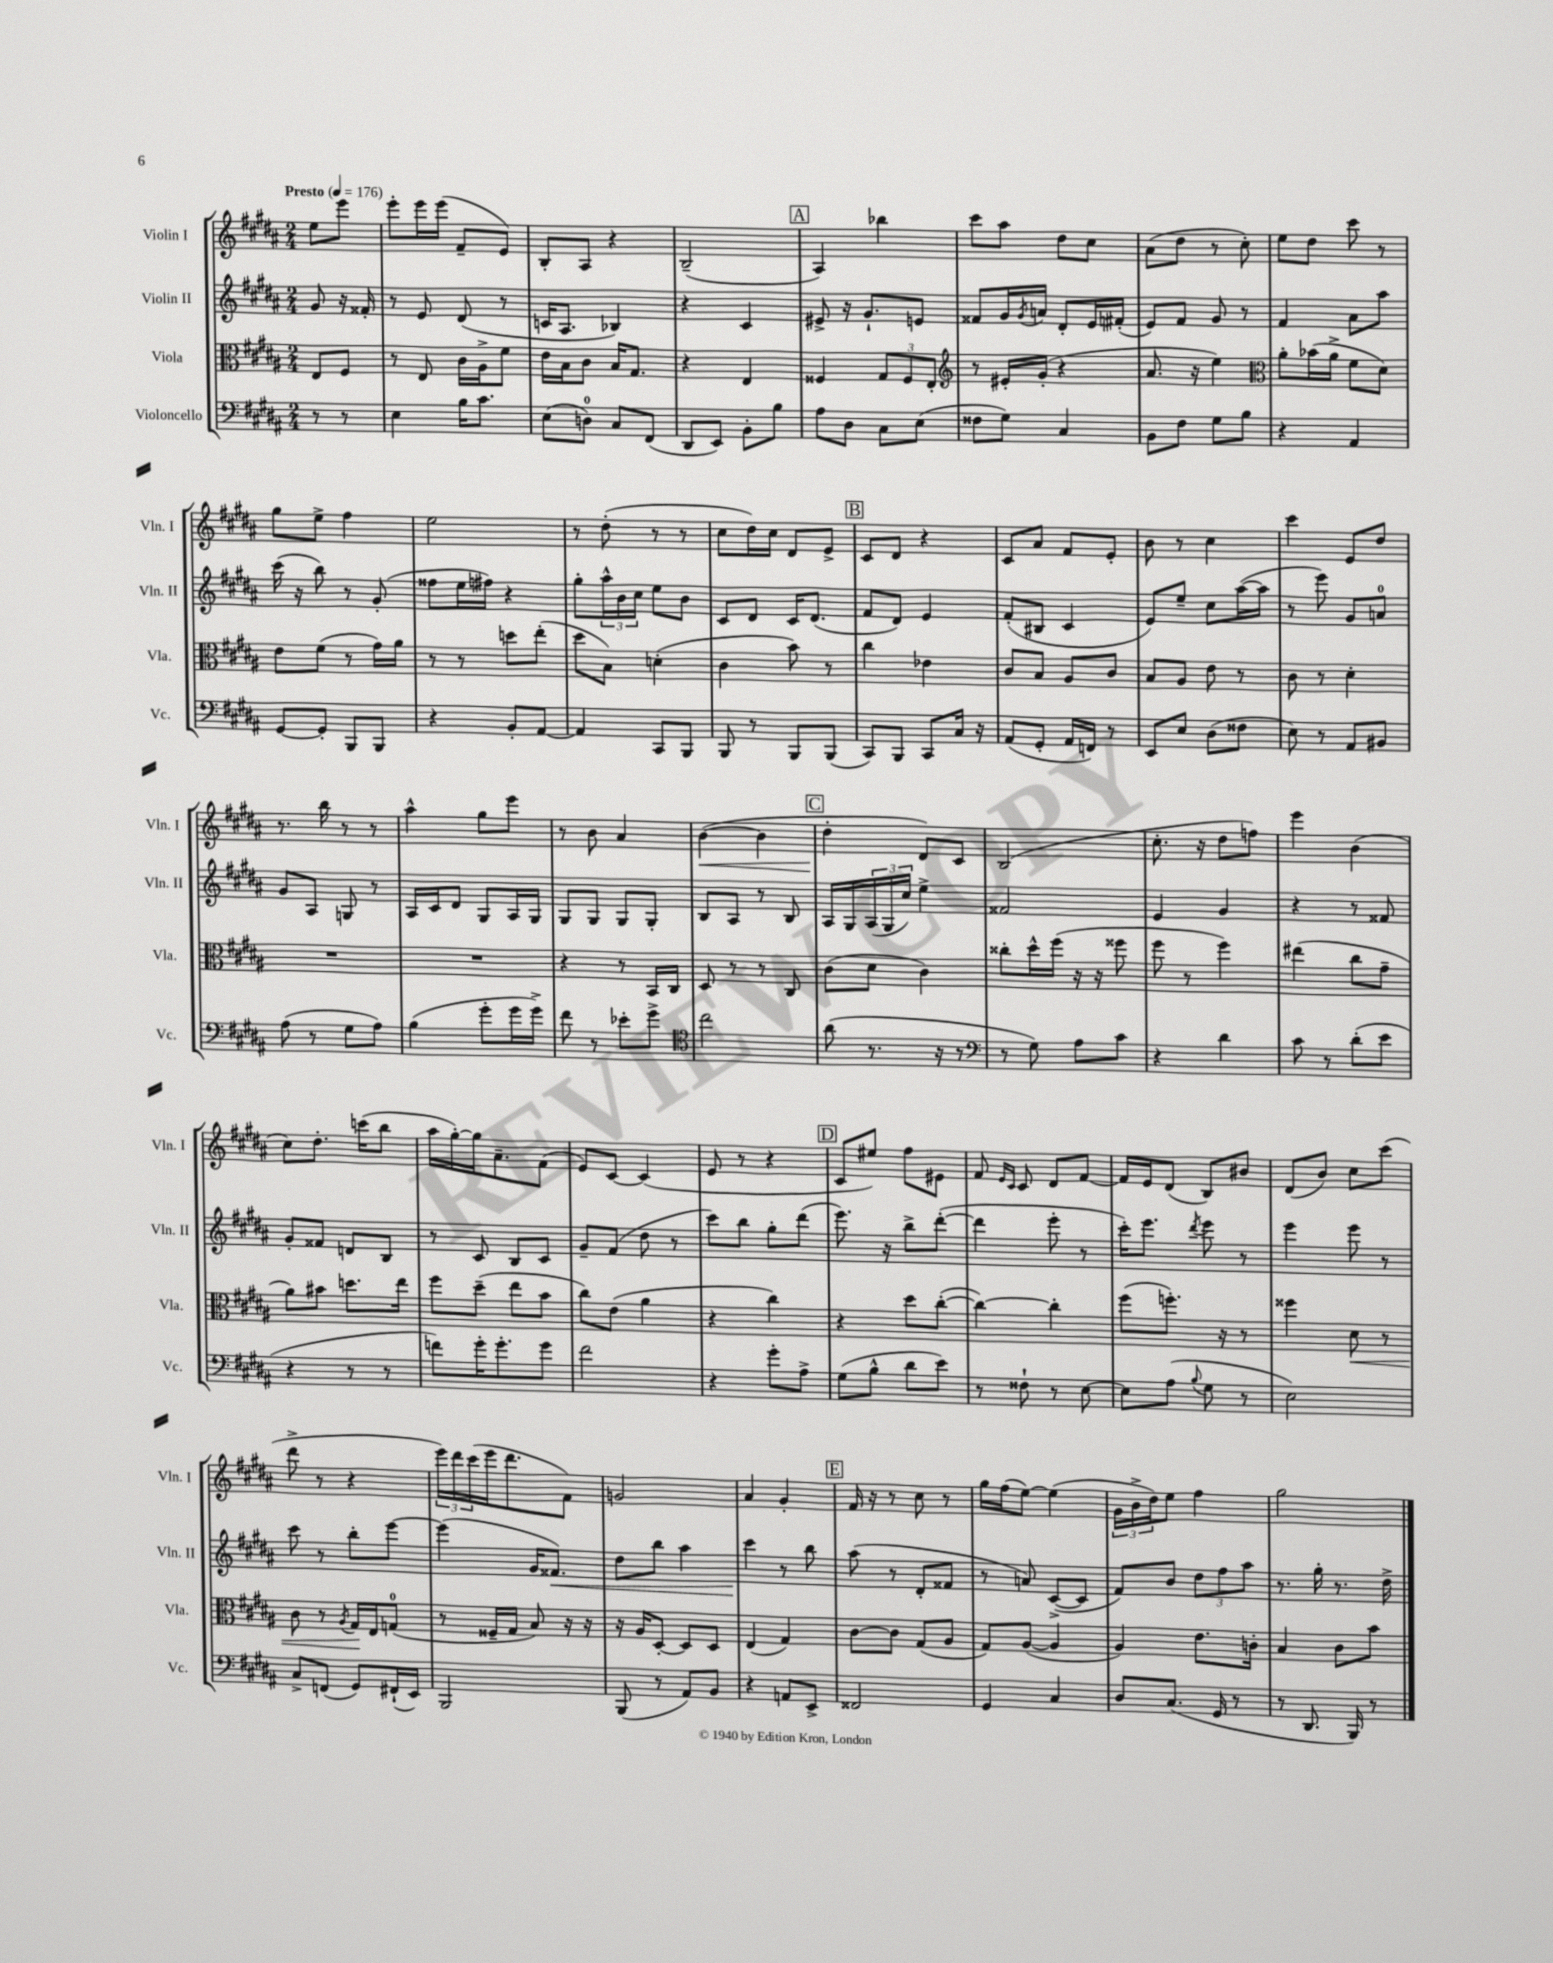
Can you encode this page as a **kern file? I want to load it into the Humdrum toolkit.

**kern	**kern	**dynam	**kern	**dynam	**kern	**dynam
*part4	*part3	*part3	*part2	*part2	*part1	*part1
*staff4	*staff3	*staff3	*staff2	*staff2	*staff1	*staff1
*I"Violoncello	*I"Viola	*	*I"Violin II	*	*I"Violin I	*
*I'Vc.	*I'Vla.	*	*I'Vln. II	*	*I'Vln. I	*
*clefF4	*clefC3	*	*clefG2	*	*clefG2	*
*k[f#c#g#d#a#]	*k[f#c#g#d#a#]	*	*k[f#c#g#d#a#]	*	*k[f#c#g#d#a#]	*
*M2/4	*M2/4	*	*M2/4	*	*M2/4	*
*MM176	*MM176	*	*MM176	*	*MM176	*
=	=	=	=	=	=	=
!	!	!	!	!	!LO:TX:a:B:t=Presto	!
8r	8E/L	.	8g#/	.	8ee\L	.
8r	8F#/J	.	16r	.	8eee\J	.
.	.	.	16f##X'/	.	.	.
=1	=1	=1	=1	=1	=1	=1
4E\	8r	.	8r	.	8eee'\L	.
.	8E/	.	8e/	.	16eee\L	.
.	.	.	.	.	(16eee\JJ	.
16B\KL	16c#\LL	.	(8d#/	.	8f#~/L	.
8.c#\J	16A#^\J	.	.	.	.	.
.	8f#\J	.	8r	.	8e/J)	.
=2	=2	=2	=2	=2	=2	=2
(8E\L	16e\LL	.	16cn/KL	.	8B'/L	.
.	16B\J	.	8.A#/J	.	.	.
8Dn\J)	8c#\J	.	.	.	8A#/J	.
8C#/L	16B/KL	.	4B-X/)	.	4r	.
.	8.G#/J	.	.	.	.	.
(8FF#/J	.	.	.	.	.	.
=3	=3	=3	=3	=3	=3	=3
8DD#/L	4r	.	4r	.	(2B~/	.
8EE/J)	.	.	.	.	.	.
8BB'\L	4E/	.	4c#/	.	.	.
8B\J	.	.	.	.	.	.
!!LO:REH:place=s1:t=A
=4	=4	=4	=4	=4	=4	=4
8A#\L	4F##X/	.	8e#X^/	.	4A#/)	.
8D#\J	.	.	16r	.	.	.
.	.	.	8.g#`/L	.	.	.
8C#\L	12G#/L	.	.	.	4bb-X\	.
.	12F##/	.	.	.	.	.
(8E\J	.	.	8en/J	.	.	.
.	12E'/J	.	.	.	.	.
=5	=5	=5	=5	=5	=5	=5
*	*clefG2	*	*	*	*	*
8F##X\L	8r	.	8f##X/L	.	8ccc#\L	.
8G#\J)	16e#X'/LL	.	16g#/L	.	8aa#\J	.
.	.	.	8qg#/	.	.	.
.	(16g#'/JJ	.	16an/JJ	.	.	.
4C#/	4r	.	8d#'/L	.	8dd#\L	.
.	.	.	16e/L	.	8cc#\J	.
.	.	.	(16f#X'/JJ	.	.	.
=6	=6	=6	=6	=6	=6	=6
8BB\L	8.a#/	.	8e/L)	.	(8a#\L	.
8F#\J	.	.	8f#/J	.	8dd#\J	.
.	16r	.	.	.	.	.
8G#\L	4ee\)	.	8g#/	.	8r	.
8B\J	.	.	8r	.	8cc#'\)	.
=7	=7	=7	=7	=7	=7	=7
*	*clefC3	*	*	*	*	*
4r	8a#'\L	.	4f#/	.	8ee\L	.
.	(16b-X\L	.	.	.	8dd#\J	.
.	16a#^\JJ	.	.	.	.	.
4AA#/	8f#\L	.	8a#\L	.	8ccc#\	.
.	8d#\J)	.	8aa#\J	.	8r	.
!!LO:LB:g=z
=8	=8	=8	=8	=8	=8	=8
[8GG#/L	8e\L	.	(16ccc#\	.	8gg#\L	.
.	.	.	16r	.	.	.
8GG#'/J]	(8f#\J	.	8bb\)	.	8ee^\J	.
8BBB/L	8r	.	8r	.	4ff#\	.
8BBB/J	16g#\LL)	.	(8g#'/	.	.	.
.	16a#\JJ	.	.	.	.	.
=9	=9	=9	=9	=9	=9	=9
4r	8r	.	8ff##X\L	.	2ee\	.
.	8r	.	16ee\L	.	.	.
.	.	.	16ff#X\JJ)	.	.	.
8BB'/L	8ddn\L	.	4r	.	.	.
[8AA#/J	(8ee'\J	.	.	.	.	.
=10	=10	=10	=10	=10	=10	=10
4AA#/]	8dd#\L	.	8gg#'\L	.	8r	.
.	8B\J)	.	24aa#^^\L	.	(8dd#'\	.
.	.	.	24b\	.	.	.
.	.	.	24cc#\JJ	.	.	.
8CC#/L	(4dn'\	.	8ee\L	.	8r	.
8BBB/J	.	.	8b\J	.	8r	.
=11	=11	=11	=11	=11	=11	=11
8BBB/	4c#\	.	8c#/L	.	8cc#\L	.
8r	.	.	8d#/J	.	16dd#\L)	.
.	.	.	.	.	16cc#\JJ	.
8BBB/L	8b\)	.	16c#/KL	.	8d#/L	.
.	.	.	(8.d#/J	.	.	.
(8BBB/J	8r	.	.	.	8e^/J	.
!!LO:REH:place=s1:t=B
=12	=12	=12	=12	=12	=12	=12
8CC#/L)	4cc#\	.	8f#/L	.	8c#/L	.
8BBB/J	.	.	8d#/J)	.	8d#/J	.
8CC#/L	4e-X\	.	4e/	.	4r	.
16C#/Jk	.	.	.	.	.	.
16r	.	.	.	.	.	.
=13	=13	=13	=13	=13	=13	=13
(8AA#/L	8c#/L	.	(8f#'/L	.	8c#/L	.
8GG#'/J	8B/J	.	8B#X/J	.	8a#/J	.
16AA#/LL	8A#/L	.	4c#/	.	8f#/L	.
16FFn/JJ)	.	.	.	.	.	.
8r	8c#/J	.	.	.	8e'/J	.
=14	=14	=14	=14	=14	=14	=14
8EE/L	8B/L	.	8e/L)	.	8b\	.
8E/J	8A#/J	.	8ee~/J	.	8r	.
(8D#\L	8e\	.	8cc#\L	.	4cc#\	.
8F##X\J	8r	.	([16aa#\L	.	.	.
.	.	.	16aa#\JJ]	.	.	.
=15	=15	=15	=15	=15	=15	=15
8E\)	8c#\	.	8r	.	4ccc#\	.
8r	8r	.	8eee\)	.	.	.
8AA#/L	4d#'\	.	8g#/L	.	8e/L	.
8BB#X/J	.	.	8an/J	.	8dd#/J	.
!!LO:LB:g=z
=16	=16	=16	=16	=16	=16	=16
(8A#\	2r	.	8g#/L	.	8.r	.
8r	.	.	8A#/J	.	.	.
.	.	.	.	.	16bb\	.
8G#\L	.	.	8Gn/	.	8r	.
8A#\J)	.	.	8r	.	8r	.
=17	=17	=17	=17	=17	=17	=17
(4B\	2r	.	16A#/LL	.	4aa#^^\	.
.	.	.	16c#/J	.	.	.
.	.	.	8d#/J	.	.	.
8g#'\L	.	.	8G#/L	.	8gg#\L	.
16g#\L	.	.	16A#/L	.	8eee\J	.
16g#^\JJ)	.	.	16G#/JJ	.	.	.
=18	=18	=18	=18	=18	=18	=18
8f#\	4r	.	8G#/L	.	8r	.
8r	.	.	8G#/J	.	8b\	.
8e-X'\L	8r	.	8G#/L	.	4a#/	.
8g#^\J	16BB/LL	.	8G#'/J	.	.	.
.	16C#/JJ	.	.	.	.	.
=19	=19	=19	=19	=19	=19	=19
*clefC4	*	*	*	*	*	*
!	!	!	!	!	!	!LO:HP:b
2cc#\	8D#/	.	8B/L	.	([4b\	<
.	8r	.	8A#/J	.	.	.
.	8r	.	8r	.	4b\]	.
.	8C#/	.	8B/	.	.	.
!!LO:REH:place=s1:t=C
=20	=20	=20	=20	=20	=20	=20
(8a#\	(8c#\L	.	16A#/LL	.	4dd#'\	.
.	.	.	16G#/	.	.	.
8.r	8d#\J	.	(24A#/	.	.	.
.	.	.	24G#/	.	.	.
.	.	.	24cc#/JJ)	.	.	.
.	4c#\)	.	4ee^\	.	8d#/L)	[
16r	.	.	.	.	.	.
8r	.	.	.	.	8c#/J	.
=21	=21	=21	=21	=21	=21	=21
*clefF4	*	*	*	*	*	*
8r	8cc##X'\L	.	2f##X/	.	(2B/	.
8G#\)	16dd#^^\L	.	.	.	.	.
.	(16ff#\JJ	.	.	.	.	.
8A#\L	16r	.	.	.	.	.
.	16r	.	.	.	.	.
8c#\J	8ff##X\	.	.	.	.	.
=22	=22	=22	=22	=22	=22	=22
4r	8ff#\	.	4e/	.	8.cc#'\	.
.	8r	.	.	.	.	.
.	.	.	.	.	16r	.
4d#\	4ff#\)	.	4g#/	.	8dd#\L	.
.	.	.	.	.	8ffn\J)	.
=23	=23	=23	=23	=23	=23	=23
8c#\	(4ee#X\	.	4r	.	4eee\	.
8r	.	.	.	.	.	.
(8d#'\L	8cc#\L	.	8r	.	(4b\	.
8e\J	8g#~\J	.	8f##X/	.	.	.
!!LO:LB:g=z
=24	=24	=24	=24	=24	=24	=24
4r	8a#\L)	.	8g#'/L	.	8cc#\L)	.
.	8b#X\J	.	8f##X/J	.	8.dd#'\J	.
8r	8.ddn\L	.	8dn/L	.	.	.
.	.	.	.	.	(16cccn\KL	.
8r	.	.	8B/J	.	8bb\J	.
.	16ee\Jk	.	.	.	.	.
=25	=25	=25	=25	=25	=25	=25
8fn\L)	8ff#\L	.	8r	.	16aa#\LL	.
.	.	.	.	.	[16gg#'\)	.
16g#'\K	(8dd#~\J	.	8c#/	.	16gg#\J]	.
8.g#'\	.	.	.	.	8.a#~\	.
.	8ee\L	.	8B/L	.	.	.
8g#\J	8b\J	.	8c#/J	.	(8f#\J	.
=26	=26	=26	=26	=26	=26	=26
2f#\	8cc#\L)	.	8g#~/L	.	8e/L)	.
.	(8e\J	.	(8f#/J	.	[8c#/J	.
.	4a#\	.	8dd#\	.	(4c#/]	.
.	.	.	8r	.	.	.
=27	=27	=27	=27	=27	=27	=27
4r	4r	.	8ccc#\L)	.	8e/	.
.	.	.	8bb\J	.	8r	.
8g#'\L	4cc#\)	.	8gg#'\L	.	4r	.
8A#^\J	.	.	(8ddd#\J	.	.	.
!!LO:REH:place=s1:t=D
=28	=28	=28	=28	=28	=28	=28
(8G#\L	4r	.	8.eee\)	.	8c#/L	.
8B^^\J	.	.	.	.	8ee#X/J)	.
.	.	.	16r	.	.	.
8d#\L	8dd#\L	.	8bb^\L	.	8ff#\L	.
8e\J)	([8cc#'\J	.	([8ddd#'\J	.	8e#X\J	.
=29	=29	=29	=29	=29	=29	=29
8r	4cc#\_)	.	4ddd#\]	.	8f#/	.
.	.	.	.	.	16qqe/LL	.
.	.	.	.	.	16qqc#/JJ	.
8F##X`\	.	.	.	.	8c#/	.
8r	4cc#'\]	.	8eee'\	.	8d#/L	.
[8E\	.	.	8r	.	[8f#/J	.
=30	=30	=30	=30	=30	=30	=30
8E\L]	(8ff#\L	.	16ccc#'\KL)	.	16f#/LL]	.
.	.	.	8.eee\J	.	16e/J	.
(8A#\J	8.ffn'\J)	.	.	.	(8d#/J	.
8qqB/	.	.	8qddd#/	.	.	.
8G#\	.	.	8eee\	.	8B/L)	.
.	16r	.	.	.	.	.
8r	8r	.	8r	.	8b#X/J	.
=31	=31	=31	=31	=31	=31	=31
2E\)	4ff##X\	.	4eee\	.	(8d#/L	.
.	.	.	.	.	8b/J)	.
!	!	!LO:HP:b	!	!	!	!
.	8d#\	<	8eee\	.	8cc#\L	.
.	8r	.	8r	.	(8ccc#\J	.
!!LO:LB:g=z
=32	=32	=32	=32	=32	=32	=32
8C#^/L	8c#\	.	8ccc#\	.	8ddd#^\	.
(8FFn/J	8r	.	8r	.	8r	.
.	8qA#/	.	.	.	.	.
8GG#/L)	16G#/LL	.	8bb'\L	.	4r	.
.	16E/J	[	.	.	.	.
(16FF#X`/L	(8Gn/J	.	[8eee\J	.	.	.
16EE/JJ)	.	.	.	.	.	.
=33	=33	=33	=33	=33	=33	=33
2BBB/	8r	.	(4eee\]	.	24eee\LL)	.
.	.	.	.	.	24ddd#\	.
.	.	.	.	.	(24ccc#\	.
.	16F##X~/LL	.	.	.	16eee\J	.
.	16G#/JJ	.	.	.	8.ddd#\	.
.	8B/)	.	16g#/KL	.	.	.
!	!	!	!	!LO:HP:b	!	!
.	.	.	8.f##X/J)	<	.	.
.	16r	.	.	.	8f#\J)	.
.	16r	.	.	.	.	.
=34	=34	=34	=34	=34	=34	=34
(8BBB/	16r	.	8dd#\L	.	2gn/	.
.	16A#/KL	.	.	.	.	.
8r	[8D#'/J	.	8bb\J	.	.	.
8AA#/L)	8D#/L]	.	4aa#\	.	.	.
8BB/J	8D#/J	.	.	.	.	.
=35	=35	=35	=35	=35	=35	=35
4r	(4E/	.	4ccc#\	.	4a#/	.
8AAn/L	4G#/)	.	8r	[	4g#'/	.
8EE^/J	.	.	8bb\	.	.	.
!!LO:REH:place=s1:t=E
=36	=36	=36	=36	=36	=36	=36
2FF##X/	[8c#\L	.	(8aa#\	.	16f#/	.
.	.	.	.	.	16r	.
.	8c#\J]	.	8r	.	8r	.
.	(8G#/L	.	8d#'/L	.	8cc#\	.
.	8A#/J	.	8f##X/J	.	8r	.
=37	=37	=37	=37	=37	=37	=37
4GG#/	8G#/L)	.	8r	.	16gg#\LL	.
.	.	.	.	.	(16ff#\J	.
.	([8A#/J	.	8an/)	.	[8ee\J)	.
4C#/	4A#/]	.	([8c#^/L	.	(4ee\]	.
.	.	.	8c#/J]	.	.	.
=38	=38	=38	=38	=38	=38	=38
8D#/L	4A#/)	.	8f#/L)	.	24g#\LL	.
.	.	.	.	.	24b^\	.
.	.	.	.	.	24dd#\J)	.
(8.C#/J	.	.	8b/J	.	8ee\J	.
.	8.e\L	.	12dd#\L	.	4ff#\	.
16GG#/	.	.	.	.	.	.
.	.	.	12ff#\	.	.	.
8r	.	.	.	.	.	.
.	.	.	12aa#\J	.	.	.
.	16cn'\Jk	.	.	.	.	.
=39	=39	=39	=39	=39	=39	=39
8r	4B/	.	8.r	.	2gg#\	.
8.DD#/	.	.	.	.	.	.
.	.	.	16gg#'\	.	.	.
.	8c#\L	.	8.r	.	.	.
16BBB/)	.	.	.	.	.	.
8r	8b\J	.	.	.	.	.
.	.	.	16dd#^\	.	.	.
==	==	==	==	==	==	==
*-	*-	*-	*-	*-	*-	*-
